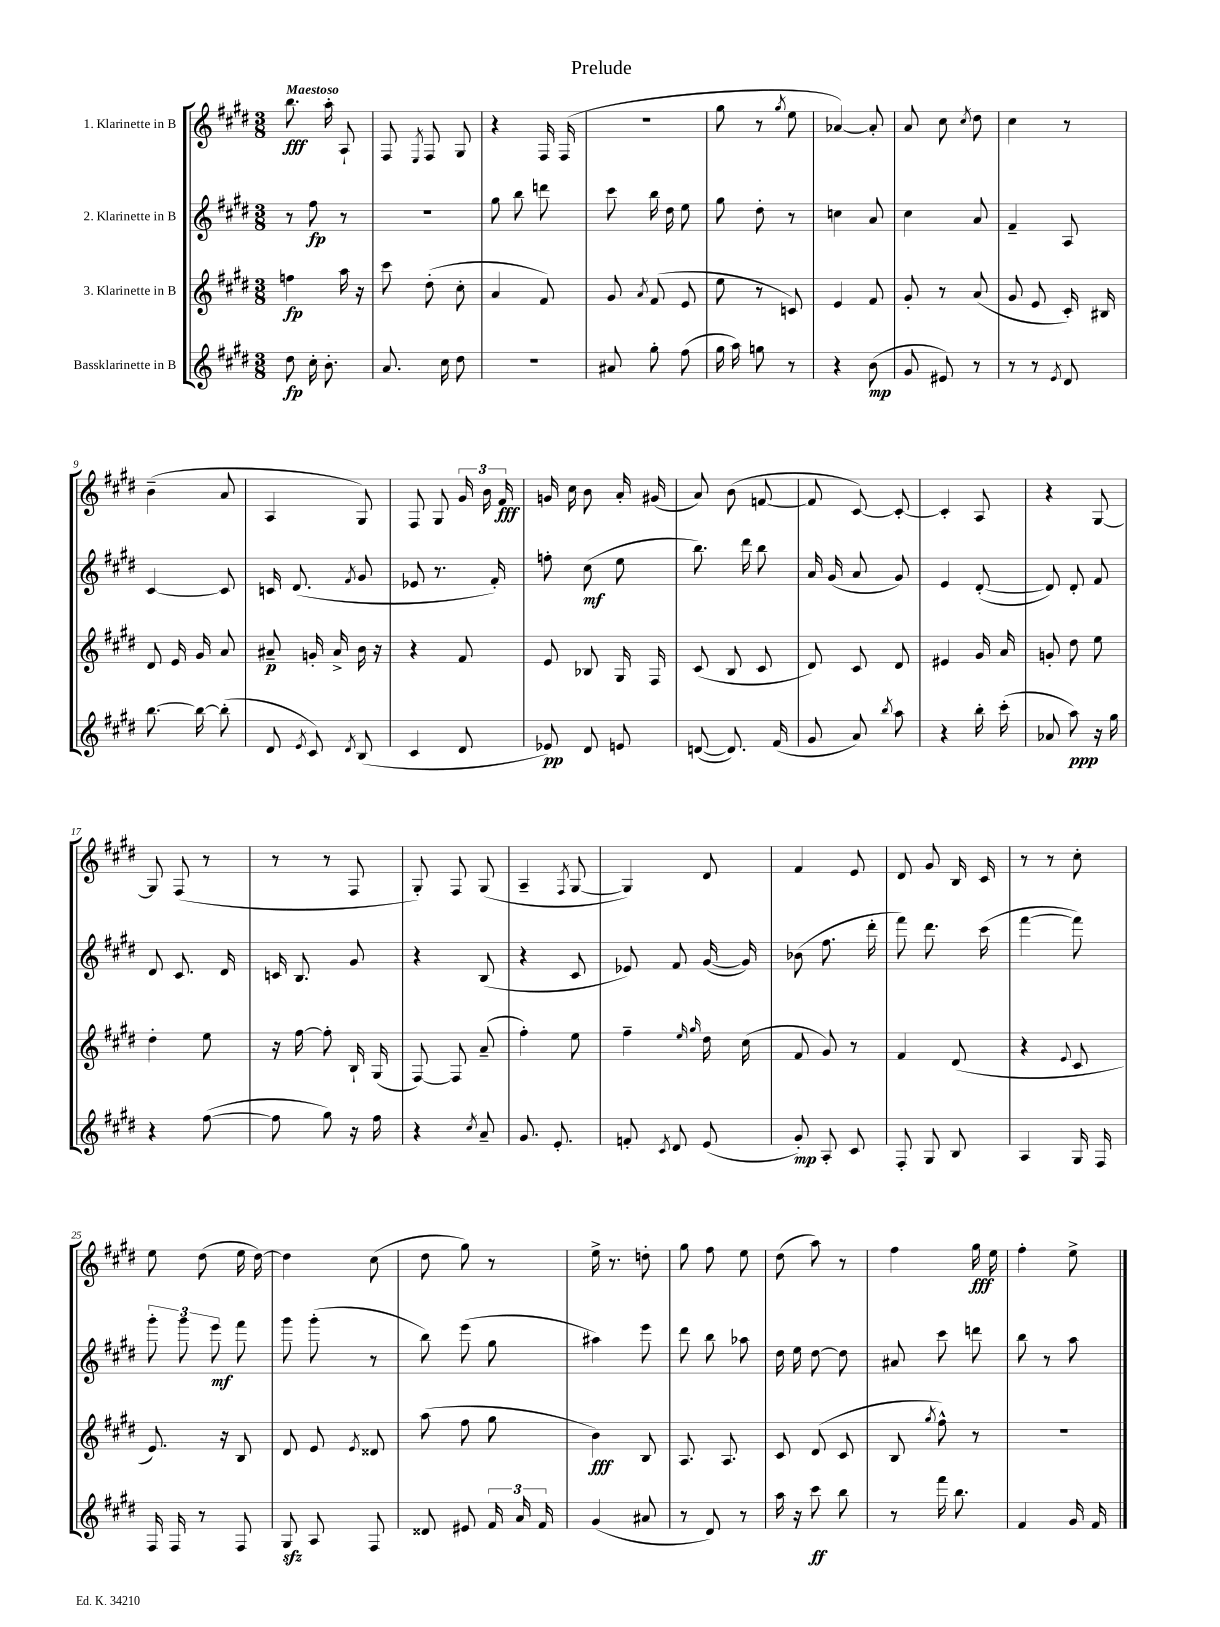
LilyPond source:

\header { title = "Prelude" }
<<
\new StaffGroup <<
\new Staff = "s0" \with { instrumentName = "1. Klarinette in B" } {
    \clef treble \key e \major \numericTimeSignature \time 3/8 \tempo "Maestoso"
    \autoBeamOff b''8.\fff a''16-. a8-! |
    fis8 \acciaccatura { e8 } fis8 gis8 |
    r4 fis16 fis16( |
    R4. |
    gis''8 r8 \acciaccatura { gis''8 } e''8 |
    aes'4~) aes'8-. |
    a'8 cis''8 \acciaccatura { cis''8 } dis''8 |
    cis''4 r8 |
    b'4--( a'8 |
    a4 gis8) |
    fis8 gis8 \tuplet 3/2 { gis'16 b'16 fis'16\fff } |
    g'16 cis''16 b'8 a'16-. gis'16( |
    a'8) b'8( f'8~ |
    f'8 cis'8~) cis'8~-. |
    cis'4-. a8 |
    r4 gis8~ |
    gis8 fis8( r8 |
    r8 r8 fis8 |
    gis8-.) fis8 gis8( |
    a4-- \acciaccatura { fis8 } gis8~ |
    gis4) dis'8 |
    fis'4 e'8 |
    dis'8 gis'8 b16 cis'16 |
    r8 r8 cis''8-. |
    e''8 dis''8( e''16 dis''16~) |
    dis''4 cis''8( |
    dis''8 gis''8) r8 |
    e''16-> r8. d''8-. |
    gis''8 fis''8 e''8 |
    dis''8( a''8) r8 |
    fis''4 gis''16\fff e''16 |
    fis''4-. e''8-> \bar "|." |
}
\new Staff = "s1" \with { instrumentName = "2. Klarinette in B" } {
    \clef treble \key e \major \numericTimeSignature \time 3/8
    \autoBeamOff r8 fis''8\fp r8 |
    R4. |
    gis''8 b''8 d'''8 |
    cis'''8 b''16 dis''16 e''8 |
    gis''8 dis''8-. r8 |
    c''4 a'8 |
    cis''4 a'8 |
    fis'4-- a8 |
    cis'4~ cis'8 |
    c'16 dis'8.( \acciaccatura { fis'8 } gis'8 |
    ees'8 r8. fis'16-.) |
    f''8-. cis''8\mf( e''8 |
    b''8.) dis'''16 b''8 |
    a'16 gis'16( a'8 gis'8) |
    e'4 dis'8~-.( |
    dis'8) dis'8-. fis'8 |
    dis'8 cis'8. dis'16 |
    c'16 b8. gis'8 |
    r4 b8( |
    r4 cis'8 |
    ees'8) fis'8 gis'16~( gis'16) |
    bes'8( fis''8. dis'''16-. |
    fis'''8) dis'''8. cis'''16( |
    fis'''4~ fis'''8) |
    \tuplet 3/2 { gis'''8-. gis'''8 e'''8\mf } fis'''8 |
    gis'''8 gis'''8-.( r8 |
    b''8) e'''8( gis''8 |
    ais''4) e'''8 |
    dis'''8 b''8 aes''8 |
    dis''16 e''16 dis''8~ dis''8 |
    ais'8 cis'''8 d'''8 |
    b''8 r8 a''8 \bar "|." |
}
\new Staff = "s2" \with { instrumentName = "3. Klarinette in B" } {
    \clef treble \key e \major \numericTimeSignature \time 3/8
    \autoBeamOff f''4\fp a''16 r16 |
    cis'''8 dis''8-.( cis''8-. |
    a'4 fis'8) |
    gis'8 \acciaccatura { a'8 } fis'8( e'8 |
    e''8 r8 c'8) |
    e'4 fis'8 |
    gis'8-. r8 a'8( |
    gis'8 e'8 cis'16-.) bis16 |
    dis'8 e'16 gis'16 a'8 |
    ais'8--\p g'16-. ais'16-> b'16 r16 |
    r4 fis'8 |
    e'8 bes8 gis16 fis16 |
    cis'8( b8 cis'8 |
    dis'8) cis'8 dis'8 |
    eis'4 gis'16 a'16 |
    g'8-. dis''8 e''8 |
    dis''4-. e''8 |
    r16 fis''16~ fis''8-. b16-! gis16( |
    fis8~) fis8 a'8--( |
    fis''4-.) e''8 |
    fis''4-- \grace { e''16 gis''16 } dis''16 cis''16( |
    fis'8 gis'8) r8 |
    fis'4 dis'8( |
    r4 \appoggiatura { e'8 } cis'8 |
    e'8.) r16 b8 |
    dis'8 e'8 \acciaccatura { e'8 } disis'8 |
    a''8( fis''8 gis''8 |
    b'4\fff) b8 |
    a8. a8. |
    cis'8 dis'8( cis'8 |
    b8 \acciaccatura { gis''8 } fis''8-^) r8 |
    R4. \bar "|." |
}
\new Staff = "s3" \with { instrumentName = "Bassklarinette in B" } {
    \clef treble \key e \major \numericTimeSignature \time 3/8
    \autoBeamOff dis''8\fp cis''16-. b'8.-. |
    a'8. cis''16 dis''8 |
    R4. |
    ais'8 gis''8-. fis''8( |
    gis''16 a''16) g''8 r8 |
    r4 b'8\mp( |
    gis'8 eis'8) r8 |
    r8 r8 \acciaccatura { e'8 } dis'8 |
    b''8.~ b''16~ b''8-.( |
    dis'8 \acciaccatura { e'8 } cis'8) \acciaccatura { dis'8 } b8( |
    cis'4 dis'8 |
    ees'8\pp) dis'8 e'8 |
    d'8~( d'8.) fis'16( |
    gis'8 a'8) \acciaccatura { b''8 } a''8 |
    r4 b''16-. cis'''16-.( |
    aes'8 a''8\ppp) r16 gis''16 |
    r4 fis''8~( |
    fis''8 gis''8) r16 fis''16 |
    r4 \acciaccatura { cis''8 } a'8-- |
    gis'8. e'8.-. |
    f'8-. \acciaccatura { cis'8 } dis'8 e'8( |
    gis'8-.\mp) a8-. cis'8 |
    fis8-. gis8 b8 |
    a4 gis16 fis16 |
    fis16 fis16 r8 fis8 |
    gis8\sfz a8 fis8 |
    disis'8 eis'8 \tuplet 3/2 { fis'16 a'16 fis'16 } |
    gis'4( ais'8 |
    r8 dis'8) r8 |
    a''16 r16 cis'''8\ff b''8 |
    r8 fis'''16 b''8. |
    fis'4 gis'16 fis'16 \bar "|." |
}
>>
>>
